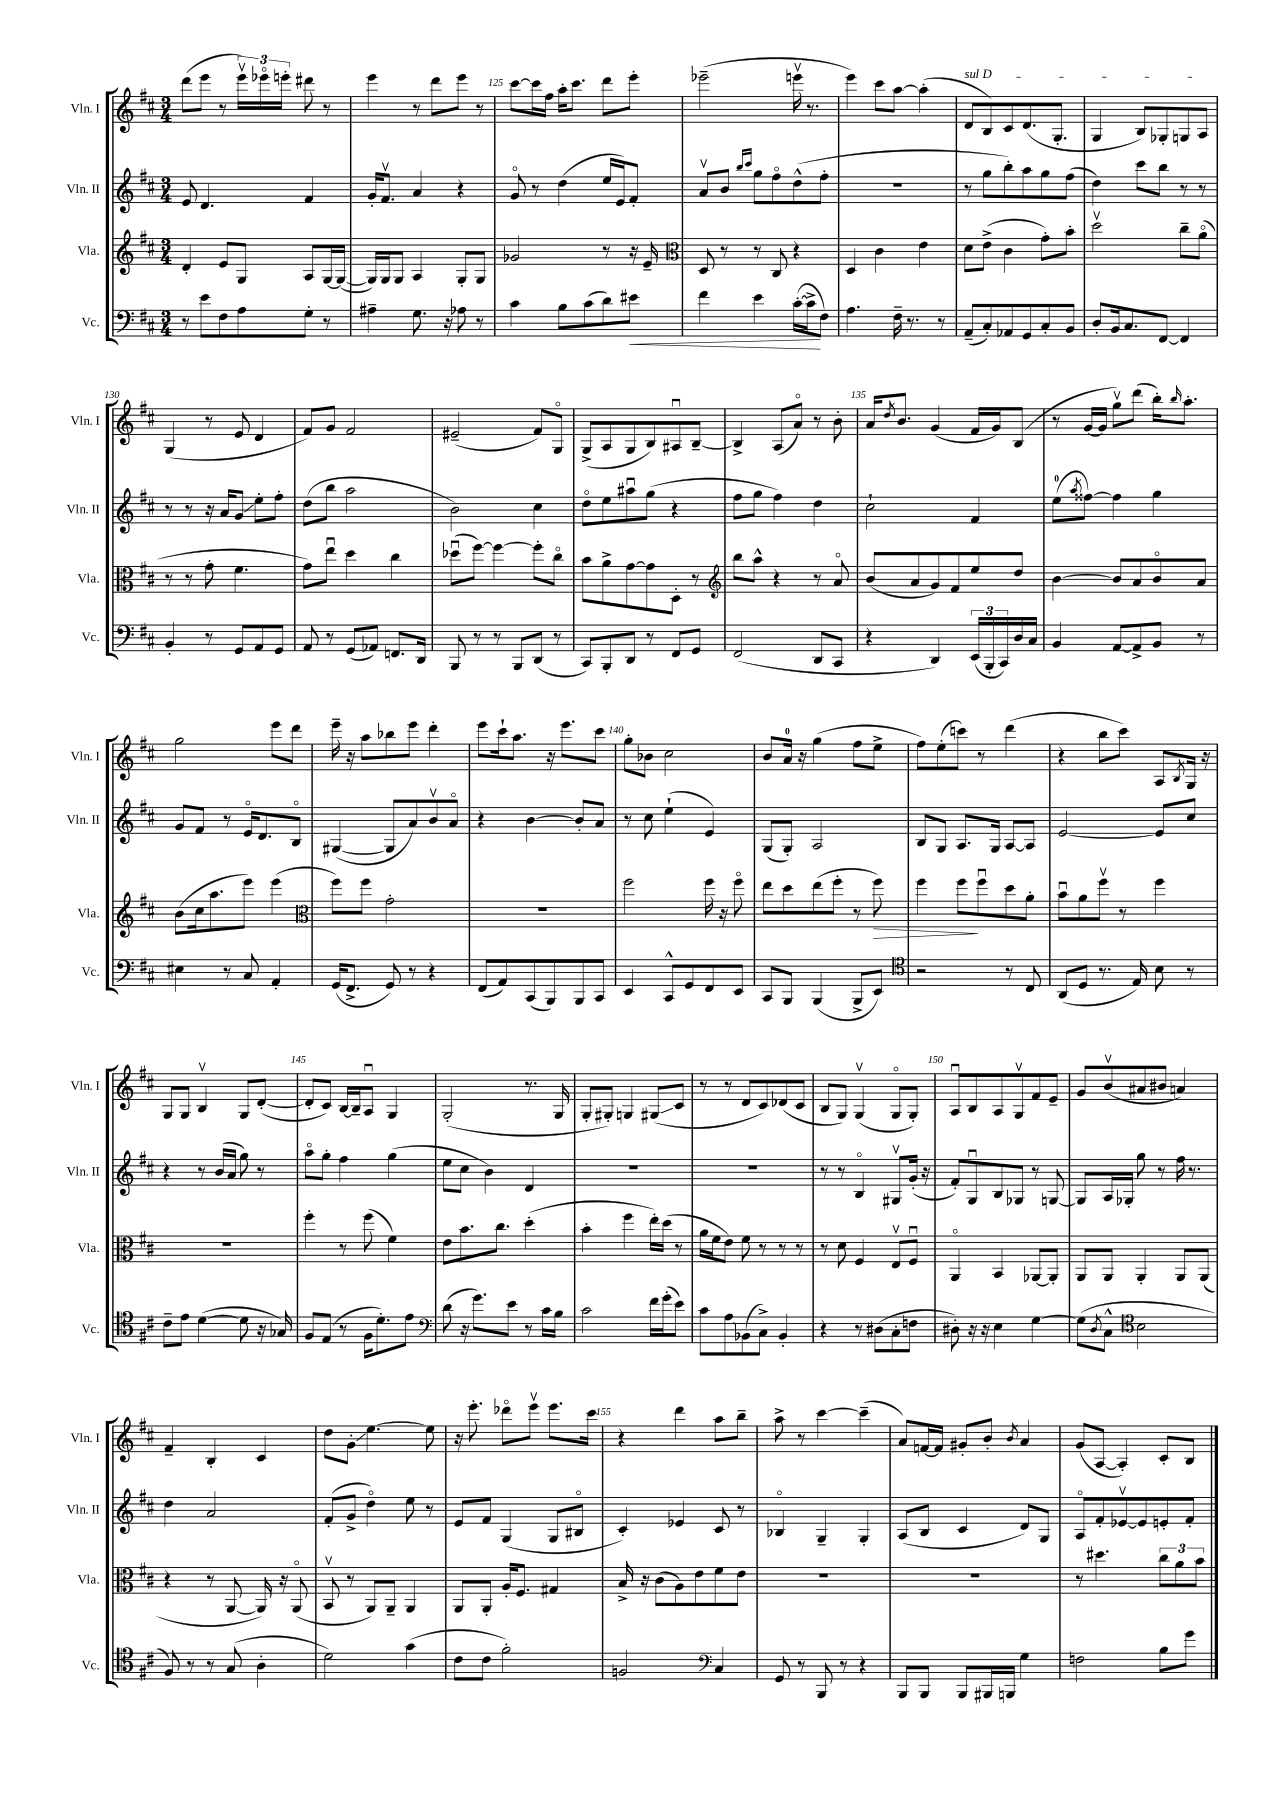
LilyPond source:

<<
\new StaffGroup <<
\new Staff = "s0" \with { instrumentName = "Vln. I" shortInstrumentName = "Vln. I" } {
    \clef treble \key d \major \numericTimeSignature \time 3/4
    d'''8( e'''8 r8 \tuplet 3/2 { e'''16\upbow) ees'''16\flageolet e'''16-. } dis'''8 r8 |
    e'''4 r8 d'''8 e'''8 r8 |
    cis'''8~ cis'''16 fis''16 a''16-. cis'''8. d'''8 e'''8-. |
    ees'''2--( e'''16\upbow r8. |
    e'''4) cis'''8 a''8~ a''4-.( |
    \once \override TextSpanner.bound-details.left.text = \markup { \italic "sul D" } d'8\startTextSpan b8) cis'8 d'8.( g8.-. |
    g4 b8) ges8-. g8 a8\stopTextSpan |
    g4( r8 e'8 d'4 |
    fis'8) g'8 fis'2 |
    eis'2--( fis'8) g8\flageolet |
    g8->( a8 g8 b8) ais8\downbow b8~-- |
    b4-> a8( a'8\flageolet) r8 b'8-. |
    a'16 \acciaccatura { d''8 } b'8. g'4( fis'16 g'16) b8( |
    r8 g'16~ g'16 g''8\upbow) d'''8( b''16-.) \grace { b''16 } a''8.-. |
    g''2 e'''8 d'''8 |
    e'''16-- r16 a''8 bes''8 e'''8 d'''4-. |
    e'''8 cis'''16-! a''8. r16 e'''8. cis'''8 |
    g''8-. bes'8 cis''2 |
    b'8 a'16-0 r16 g''4( fis''8 e''8-> |
    fis''8) e''8-.( c'''8) r8 d'''4( |
    r4 b''8 cis'''8) a8 \acciaccatura { b8 } g16 r16 |
    g8 g8 b4\upbow g8 d'8~-.( |
    d'8-. cis'8) b16~ b16-- a8\downbow g4 |
    g2-.( r8. g16 |
    g8-. gis8-.) g4 gis8\glissando( cis'8 |
    r8 r8 d'8 cis'8) des'8( cis'8 |
    b8 g8) g4\upbow( g8\flageolet g8-.) |
    a8\downbow b8 a8 g8\upbow fis'8 e'8-- |
    g'8 b'8\upbow( ais'8 bis'8 a'4) |
    fis'4-- b4-. cis'4 |
    d''8 g'8-.\glissando e''4.~ e''8 |
    r16 e'''8.-. des'''8\flageolet e'''8\upbow e'''8. cis'''16 |
    r4 d'''4 a''8 b''8-- |
    a''8-> r8 cis'''4~ cis'''4--( |
    a'8) f'16~ f'16 gis'8-. b'8-. \acciaccatura { b'8 } a'4 |
    g'8( a8~ a4-.) cis'8-. b8 \bar "|." |
}
\new Staff = "s1" \with { instrumentName = "Vln. II" shortInstrumentName = "Vln. II" } {
    \clef treble \key d \major \numericTimeSignature \time 3/4
    e'8 d'4. fis'4 |
    g'16-. fis'8.\upbow a'4 r4 |
    g'8\flageolet r8 d''4( e''16 e'16) fis'8-. |
    a'8\upbow b'8 \grace { b''16 cis'''16 } g''8 fis''8\flageolet d''8-^( fis''8-. |
    R2. |
    r8 g''8 b''8-.) a''8 g''8 fis''8( |
    d''4) cis'''8 b''8 r8 r8 |
    r8 r8 r16 a'16 g'8\glissando e''8-. fis''8-. |
    d''8( b''8 a''2 |
    b'2) cis''4 |
    d''8\flageolet e''8 ais''8\downbow g''8( r4 |
    fis''8 g''8 fis''4) d''4 |
    cis''2-! fis'4 |
    e''8-0( \acciaccatura { a''8 } fisis''8~) fisis''4 g''4 |
    g'8 fis'8 r8 e'16\flageolet d'8. b8\flageolet |
    gis4~( gis8 a'8) b'8\upbow a'8\flageolet |
    r4 b'4~ b'8-. a'8 |
    r8 cis''8 e''4-!( e'4) |
    g8( g8-.) a2 |
    b8 g8 a8. g16 a8~ a8 |
    e'2~ e'8 cis''8 |
    r4 r8 b'16( a'16 g''8) r8 |
    a''8\flageolet g''8-. fis''4 g''4( |
    e''8 cis''8 b'4) d'4 |
    R2. |
    R2. |
    r8 r8 b4\flageolet gis8\upbow g'16-.( r16 |
    fis'8-.) g8\downbow b8 ges8 r8 g8~ |
    g8 a16 ges16-. g''8 r8 fis''16 r8. |
    d''4 a'2 |
    fis'8-.( g'8-> d''4\flageolet) e''8 r8 |
    e'8 fis'8 g4( g8 bis8\flageolet |
    cis'4-.) ees'4 cis'8 r8 |
    bes4\flageolet g4-- g4-. |
    a8( b8 cis'4 d'8) g8 |
    a8\flageolet fis'8-. ees'8~\upbow ees'8 e'8-. fis'8-. \bar "|." |
}
\new Staff = "s2" \with { instrumentName = "Vla." shortInstrumentName = "Vla." } {
    \clef treble \key d \major \numericTimeSignature \time 3/4
    d'4-. e'8 g8 a8 g16~ g16~( |
    g16) g16 g8 a4 g8-. g8 |
    ges'2 r8 r16 e'16-- |
    \clef alto d8 r8 r8 cis8 r4 |
    d4 cis'4 e'4 |
    d'8 e'8->( cis'4 g'8-.) b'8-. |
    d''2\upbow cis''8-- a'8\flageolet( |
    r8 r8 g'8-. fis'4. |
    g'8) e''8\downbow d''4 cis''4 |
    des''8\downbow( fis''8~) fis''4~ fis''8-. cis''8\flageolet |
    b'8 a'8-> g'8~ g'8 d8-. r8 |
    \clef treble b''8 a''8-^ r4 r8 a'8\flageolet |
    b'8( a'8 g'8) fis'8 e''8 d''8 |
    b'4~ b'8 a'8 b'8\flageolet a'8 |
    b'8( cis''16 a''8. e'''8) e'''4( |
    \clef alto fis''8) fis''8 g'2-. |
    R2. |
    fis''2 fis''16 r16 fis''8\flageolet |
    e''8 d''8 e''8( fis''8-. r8 fis''8\>) |
    fis''4 fis''8\! fis''8\downbow d''8 a'8-. |
    b'8\downbow a'8 fis''8\upbow r8 fis''4 |
    R2. |
    fis''4-. r8 fis''8( fis'4) |
    e'8 b'8. cis''8. d''4-.( |
    b'4-. fis''4 e''16-.) d''16( r8 |
    a'16 fis'16 e'8) fis'8 r8 r8 r8 |
    r8 d'8 fis4 e8\upbow fis8\downbow |
    a,4\flageolet b,4 aes,8~ aes,8-. |
    a,8 a,8 a,4-. a,8 a,8( |
    r4 r8 a,8~ a,16) r16 a,8\flageolet( |
    b,8\upbow r8 a,8) a,8-- a,4 |
    a,8 a,8-. a16-. fis8. gis4 |
    b16-> r16 cis'8( a8) e'8 fis'8 e'8 |
    R2. |
    R2. |
    r8 dis''4. \tuplet 3/2 { cis''8 a'8 b'8 } \bar "|." |
}
\new Staff = "s3" \with { instrumentName = "Vc." shortInstrumentName = "Vc." } {
    \clef bass \key d \major \numericTimeSignature \time 3/4
    r8 e'8 fis8 a8 g8-. r8 |
    ais4-- g8. r16 aes8 r8 |
    cis'4 b8 cis'8( d'8) eis'8\< |
    fis'4 e'4 cis'16~-.( cis'16->\! fis8) |
    a4. fis16-- r8. r8 |
    a,8--( cis8-.) aes,8 g,8 cis8-. b,8 |
    d8-. b,16 cis8. fis,8~ fis,4 |
    b,4-. r8 g,8 a,8 g,8 |
    a,8 r8 g,8( aes,8) f,8. d,16 |
    b,,8 r8 r8 b,,8 d,8( r8 |
    cis,8) b,,8-. d,8 r8 fis,8 g,8 |
    fis,2( d,8 cis,8 |
    r4 d,4) \tuplet 3/2 { e,16( b,,16-. cis,16) } d16 cis16 |
    b,4 a,8~ a,8-> b,8 r8 |
    eis4 r8 cis8 a,4-. |
    g,16( fis,8.-> g,8) r8 r4 |
    fis,8( a,8) cis,8( b,,8) b,,8 cis,8 |
    e,4 cis,8-^ g,8 fis,8 e,8 |
    cis,8 b,,8 b,,4( b,,8-> e,8) |
    \clef tenor r2 r8 cis8 |
    a,8( d8 r8. e16) b8 r8 |
    cis'8-- e'8 d'4~( d'8 r16 ges16) |
    fis8 e8( r8 fis16 d'8.-.) e'8 |
    \clef bass d'8( r16 g'8.) e'8 r8 cis'16 b16 |
    cis'2 fis'16 g'16-.( e'8) |
    cis'8 a8\glissando bes,8( cis8->) bes,4-. |
    r4 r8 dis8( cis8-. f8 |
    dis8-.) r16 r16 e4 g4~ |
    g8( \acciaccatura { d8 } cis8-^ \clef tenor b2 |
    fis8) r8 r8 g8( a4-. |
    d'2) g'4( |
    cis'8 cis'8 fis'2-.) |
    f2 \clef bass cis4 |
    g,8 r8 b,,8 r8 r4 |
    b,,8 b,,8 b,,8 bis,,16 b,,16 g4 |
    f2 b8 g'8 \bar "|." |
}
>>
>>
\layout { \context { \Score currentBarNumber = #123 \override BarNumber.break-visibility = ##(#f #t #t) barNumberVisibility = #(every-nth-bar-number-visible 5) } }
